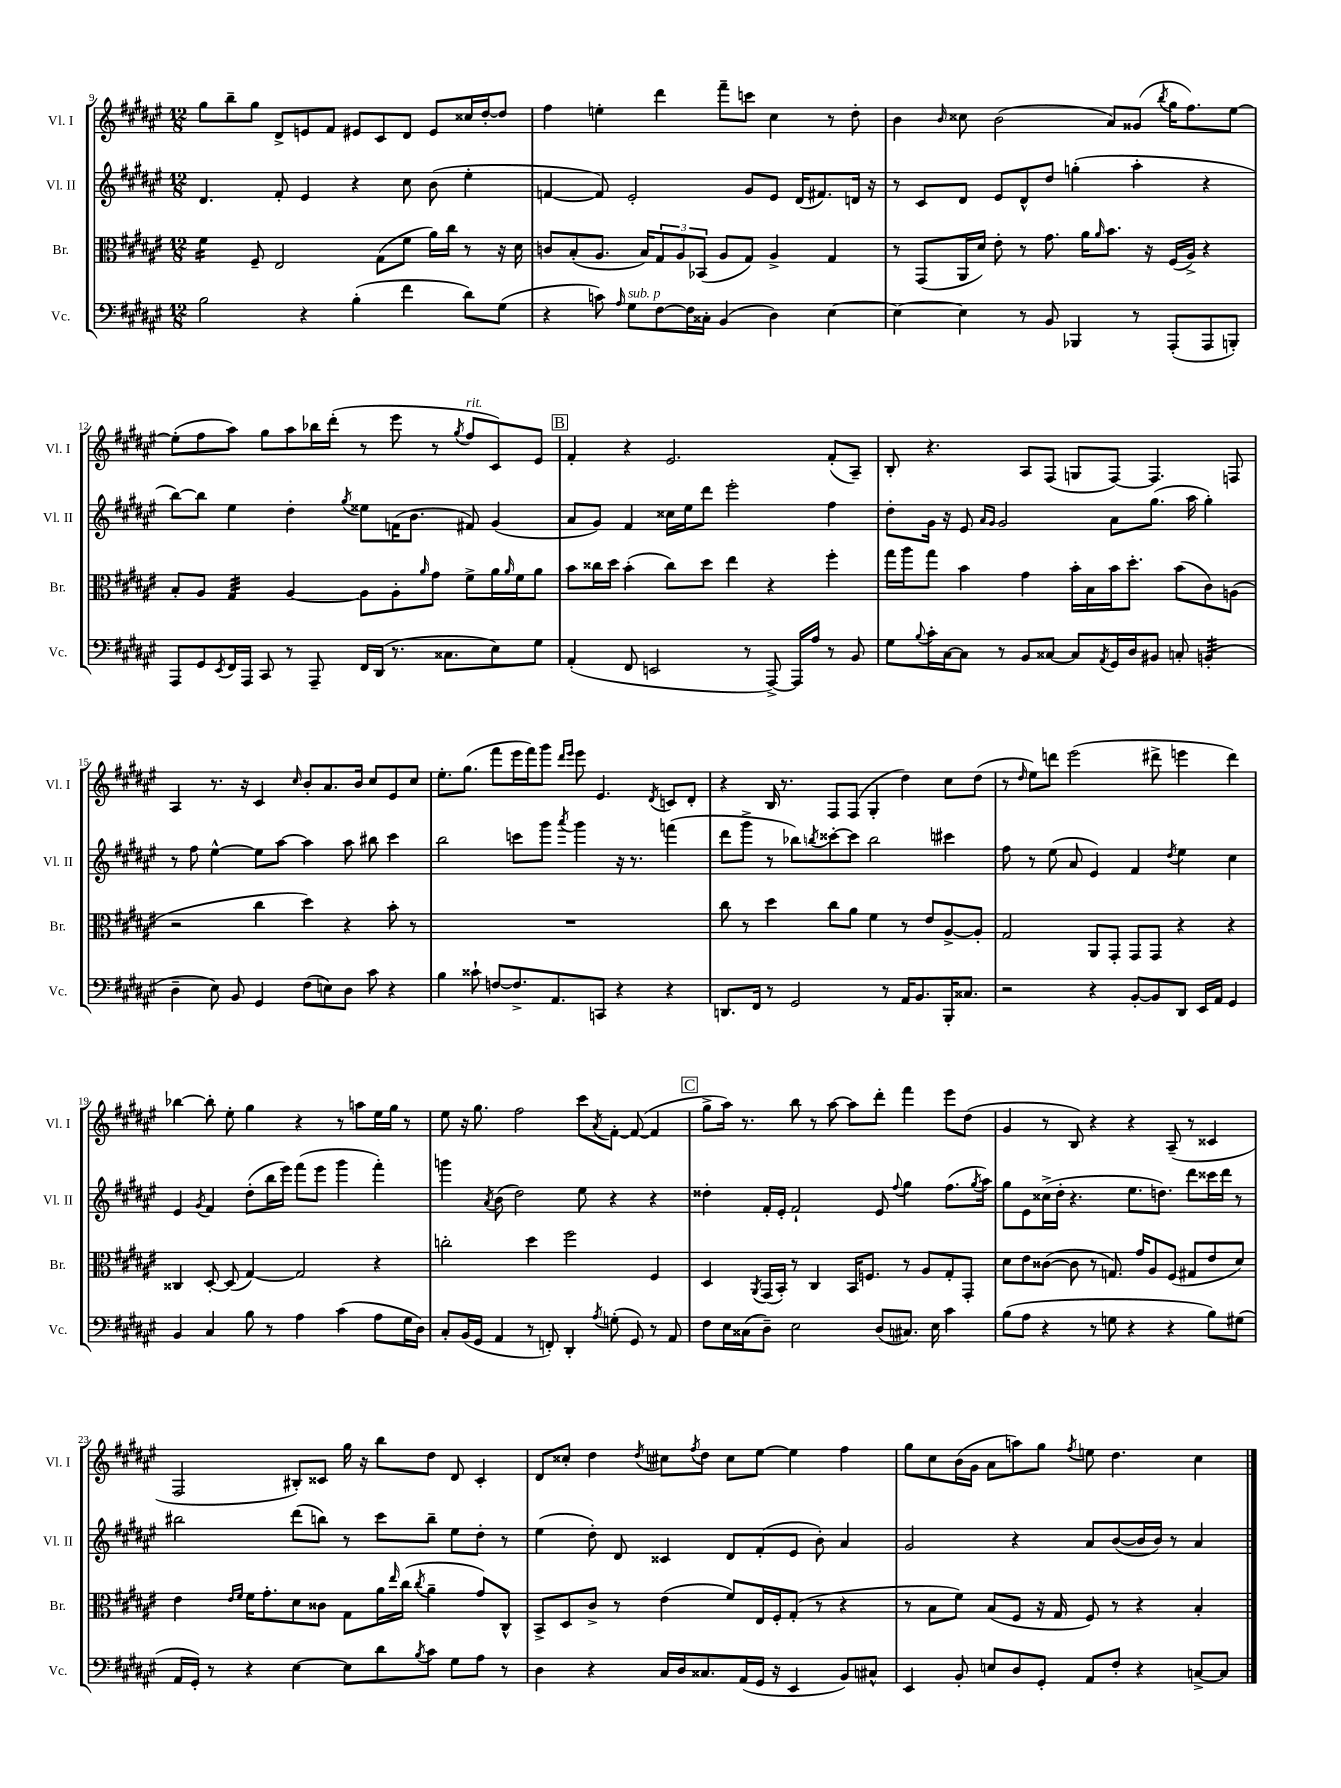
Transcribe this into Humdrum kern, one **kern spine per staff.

**kern	**kern	**kern	**kern
*staff4	*staff3	*staff2	*staff1
*clefF4	*clefC3	*clefG2	*clefG2
*k[f#c#g#d#a#e#]	*k[f#c#g#d#a#e#]	*k[f#c#g#d#a#e#]	*k[f#c#g#d#a#e#]
*M12/8	*M12/8	*M12/8	*M12/8
2B	4f#	4.d#	8gg#
.	.	.	8bb~
.	8F#~	.	8gg#
.	2E#	8f#'	8d#^
4r	.	4e#	8e
.	.	.	8f#
(4B'	.	4r	8e#
.	(8G#	.	8c#
4f#	8f#	8cc#	8d#
.	16a#)	(8b	8e#
.	16cc#	.	.
8d#)	8r	4ee#'	16cc##
.	.	.	[16dd#'
(8G#	16r	.	8dd#]
.	16d#	.	.
=	=	=	=
4r	8c	[4f	4ff#
.	(8B'	.	.
8c)	8.A#	8f])	4ee'
16qqA#	.	.	.
8G#	.	2e#'	.
.	16B)	.	.
[8F#	12G#	.	4ddd#
.	12A#	.	.
16F#]	.	.	.
.	(12BB-	.	.
16C##'	.	.	.
(4BB	8A#	.	8fff#~
.	8G#)	8g#	8ccc
4D#)	4A#^	8e#	4cc#
.	.	(16d#	.
.	.	8.f#)	.
[4E#	4G#	.	8r
.	.	16d	8dd#'
.	.	16r	.
=	=	=	=
4E#_	8r	8r	4b
.	(8GG#	8c#	.
.	.	.	16qqb
4E#]	16AA#	8d#	8cc##
.	16d#)	.	.
.	8e#'	8e#	(2b
8r	8r	8d#^^	.
8BB	8.g#	8dd#	.
4BBB-	.	(4gg'	.
.	16a#	.	.
.	16qqa#	.	.
.	8.b	.	8a#)
8r	.	4aa#'	(8g##
.	16r	.	.
.	.	.	8qbb
(8AAA#'	(16F#	.	16gg#
.	16A#^)	.	8.ff#)
8AAA#	4r	4r	.
8BBB')	.	.	[8ee#
=	=	=	=
8AAA#	8B'	[8bb)	(8ee#']
8GG#	8A#	8bb]	8ff#
8qEE#	.	.	.
16FF#	4G#	4ee#	8aa#)
16AAA#	.	.	.
8CC#	.	.	8gg#
8r	[4A#	4dd#'	8aa#
8AAA#~	.	.	16bb-
.	.	.	(16ddd#'
.	.	8qgg#	.
16FF#	8A#]	8ee##	8r
(16DD#	.	.	.
8.r	8A#'	(16f	8eee#
.	.	8.b	.
.	16qqa#	.	.
.	8g#	.	8r
8.C##	.	.	.
.	.	.	8qgg#
.	8f#^	8f#)	8ff#
8E#)	16a#	(4g#	8c#)
.	16qqa#	.	.
.	16f#	.	.
8G#	8a#	.	8e#
=	=	=	=
(4AA#'	8b	8a#	4f#'
.	16cc##	8g#)	.
.	16dd#	.	.
8FF#	(4b'	4f#	4r
2EE	.	.	.
.	8cc##)	16cc##	2.e#
.	.	16ee#	.
.	8dd#	8ddd#	.
.	4ee#	2eee#'	.
8r	.	.	.
[8AAA#^)	4r	.	.
16AAA#]	.	.	.
16A#	.	.	.
8r	4ff#'	4ff#	(8f#'
8BB	.	.	8A#~)
=	=	=	=
8G#	16gg#	8dd#'	8B'
.	16aa#	.	.
8qqB	.	.	.
16c#'	8gg#	16g#	4.r
[16C#	.	16r	.
8C#]	4b	8e#	.
.	.	16qqa#	.
.	.	16qqg#	.
8r	.	2g#	.
8BB	4g#	.	8A#
[8C##	.	.	(8F#
8C##]	16b'	.	8G
.	16B	.	.
8qAA#	.	.	.
16GG#	16b	8a#	[8F#)
16D#	8.dd#'	.	.
8BB#	.	(8.gg#	4.F#]
8C'	(8b	.	.
.	.	16aa#	.
(4BB'	8c#)	4gg#')	.
.	(8A	.	8F
=	=	=	=
4D#~	2r	8r	4A#
.	.	8ff#	.
8E#)	.	[4ee#^^	8.r
8BB	.	.	.
.	.	.	16r
4GG#	4cc#	8ee#]	4c#
.	.	[8aa#	.
.	.	.	16qqcc#
(8F#	4dd#)	4aa#]	8b'
8E)	.	.	8.a#
8D#	4r	8aa#	.
.	.	.	16b
8c#	.	8bb#	8cc#
4r	8b'	4ccc#	8e#
.	8r	.	8cc#
=	=	=	=
4B	1.r	2bb	8.ee#'
.	.	.	(8.gg#
8c##`	.	.	.
[8F	.	.	8fff#
8.F^]	.	8ccc	16eee#
.	.	.	16fff#)
.	.	8ggg#	8ggg#
8.AA#	.	.	.
.	.	.	16qqddd#
.	.	8qaaa#	16qqeee#
.	.	4ggg#	8eee#
8CC	.	.	4.e#
4r	.	16r	.
.	.	8.r	.
.	.	.	8qd#
4r	.	(4fff	8c
.	.	.	8d#'
=	=	=	=
8.DD	8cc#	8ddd#	4r
.	8r	8ggg#^	.
16FF#	.	.	.
8r	4dd#	8r	16B
.	.	.	8.r
2GG#	.	8bb-)	.
.	.	8qbb	.
.	8cc#	[8ccc##'	8F#
.	8a#	8ccc##]	(8F#
.	4f#	2bb	4G#'
8r	.	.	.
16AA#	8r	.	4dd#)
8.BB	.	.	.
.	8e#	.	.
16BBB'	[8A#^	4ccc#	8cc#
8.C##	.	.	.
.	8A#']	.	(8dd#
=	=	=	=
2r	2G#	8ff#	8r
.	.	.	16qqdd#
.	.	8r	8ee#)
.	.	(8ee#	8ddd
.	.	8a#	(2eee#
4r	8AA#	4e#)	.
.	8GG#'	.	.
[8BB'	8GG#	4f#	.
8BB]	8GG#	.	8ddd#^
.	.	8qdd#	.
8DD#	4r	4ee#	4eee
16EE#	.	.	.
16AA#	.	.	.
4GG#	4r	4cc#	4ddd#)
=	=	=	=
4BB	4C##	4e#	[4bb-
.	.	8qg#	.
4C#	[8D#'	4f#	8bb-']
.	(8D#]	.	8ee#'
8B	[4G#)	(8dd#'	4gg#
8r	.	16bb	.
.	.	16eee#)	.
4A#	2G#]	(8fff#	4r
.	.	8eee#	.
(4c#	.	4ggg#	8r
.	.	.	8aa
8A#	4r	4fff#')	16ee#
.	.	.	16gg#
16G#	.	.	8r
16D#)	.	.	.
=	=	=	=
8C#'	2cc'	4ggg	8ee#
(16BB	.	.	16r
16GG#	.	.	8.gg#
.	.	8qa#	.
4AA#	.	(8b	.
.	.	2dd#)	2ff#
8r	4dd#	.	.
8FF')	.	.	.
4DD#'	2ff#	.	.
.	.	8ee#	8ccc#
8qA#	.	.	8qa#
(8G'	.	4r	[8f#'
8GG#)	.	.	(8f#_
8r	4F#	4r	4f#]
8AA#	.	.	.
=	=	=	=
8F#	4D#	4dd##'	8gg#^
16E#	.	.	16aa#)
(16C##	.	.	8.r
.	8qAA#	.	.
8D#~)	(16GG#	16f#'	.
.	16BB')	16e#'	.
2E#	8r	2f#`	8bb
.	4C#	.	8r
.	.	.	[8aa#
.	16BB	.	8aa#]
.	8.F	.	.
(8D#	.	8e#	8ddd#'
.	.	8qqff#	.
8.C#)	8r	4gg#	4fff#
.	8A#	.	.
16E#	.	.	.
4c#	8G#'	(8.ff#	8eee#
.	8GG#'	.	(8dd#
.	.	8qgg#	.
.	.	16aa#)	.
=	=	=	=
(8B	8d#	8gg#	4g#
8A#	8e#	8e#	.
4r	([8c##	(16cc##^	8r
.	.	16dd#'	.
.	8c##]	4.r	8B)
8r	8r	.	4r
8G	8.G)	.	.
4r	.	8.ee#	4r
.	16g#	.	.
.	8A#	.	.
.	.	8.dd)	.
4r	(8F#	.	(8A#~
.	8G#	8ddd#	8r
8B)	8e#	16ccc##	4c##
.	.	16ddd#	.
(8G#	8d#)	8r	.
=	=	=	=
16AA#	4e#	2bb#	2F#
16GG#')	.	.	.
8r	.	.	.
.	16qqe#	.	.
.	16qqf#	.	.
4r	16f#	.	.
.	8.g#'	.	.
[4E#	8d#	(8ddd#	8B#')
.	8c##	8bb)	8c##
8E#]	8G#	8r	16gg#
.	.	.	16r
8d#	16a#	8ccc#	8bb
.	16qqee#	.	.
.	(16cc#	.	.
8qB	8qcc#	.	.
8c#	4a#~	8bb~	8dd#
8G#	.	8ee#	8d#
8A#	8g#)	8dd#'	4c##'
8r	8C#^^	8r	.
=	=	=	=
4D#	8BB^	(4ee#	8d#
.	8D#	.	8cc##'
4r	8c#^	8dd#')	4dd#
.	8r	8d#	.
.	.	.	8qdd#
16C#	(4e#	4c##	8cc#
16D#	.	.	.
.	.	.	8qff#
8.C##	.	.	8dd#
.	8f#)	8d#	8cc#
(16AA#	.	.	.
16GG#	16E#	(8f#'	[8ee#
16r	16F#'	.	.
4EE#	(8G#'	8e#	4ee#]
.	8r	8b')	.
8BB)	4r	4a#	4ff#
8C#^^	.	.	.
=	=	=	=
4EE#	8r	2g#	8gg#
.	8B	.	8cc#
8BB'	8f#)	.	(16b
.	.	.	16g#
8E	(8B	.	8a#
8D#	8F#	4r	8aa)
8GG#'	16r	.	8gg#
.	16G#	.	.
.	.	.	8qff#
8AA#	8F#)	8a#	8ee
8F#'	8r	([8b	4.dd#
4r	4r	16b]	.
.	.	16b)	.
.	.	8r	.
[8C^	4B'	4a#	4cc#
8C]	.	.	.
==	==	==	==
*-	*-	*-	*-
